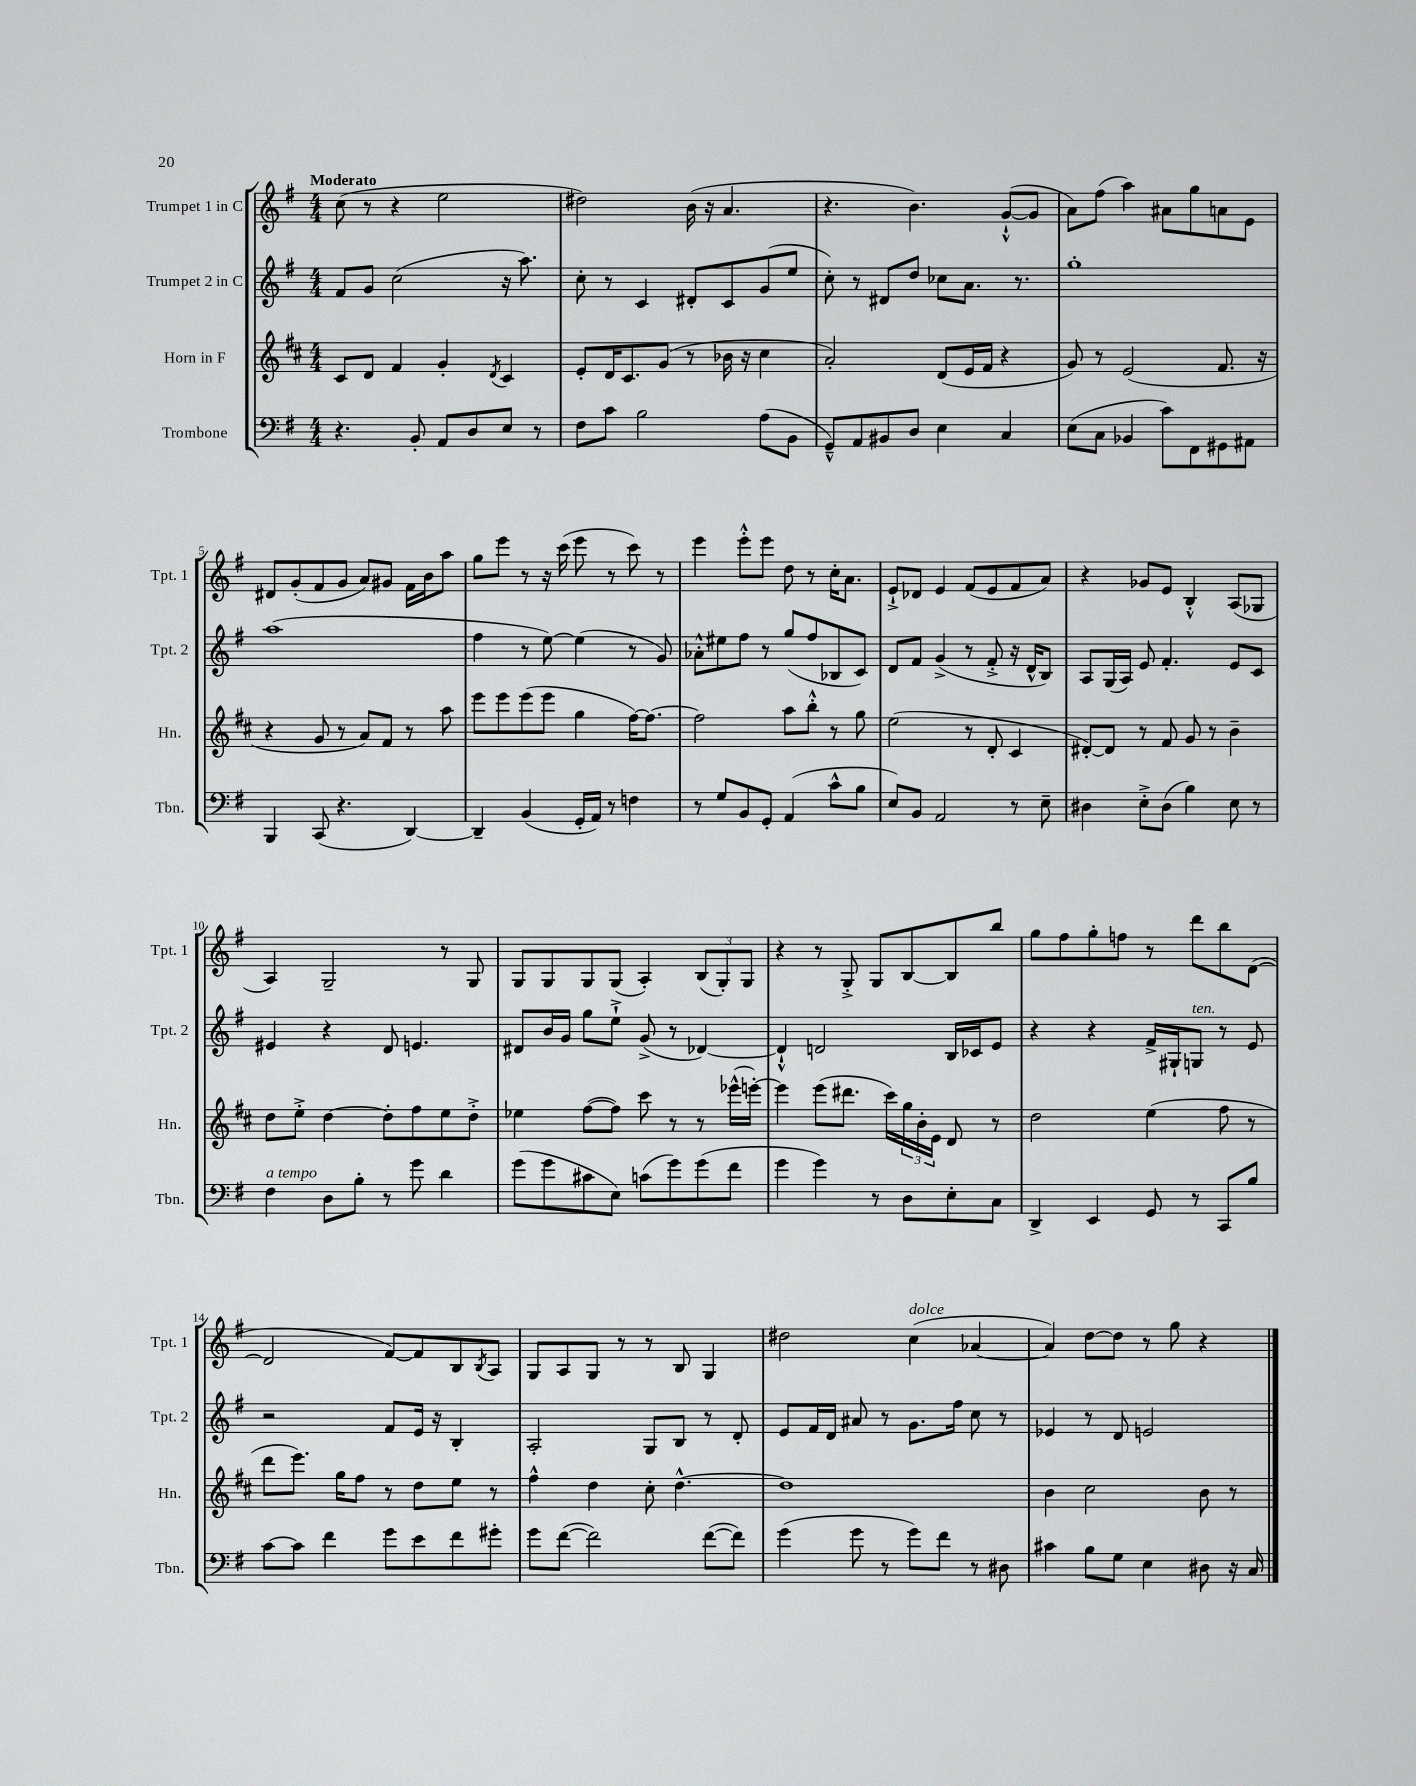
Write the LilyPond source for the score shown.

<<
\new StaffGroup <<
\new Staff = "s0" \with { instrumentName = "Trumpet 1 in C" shortInstrumentName = "Tpt. 1" } {
    \clef treble \key g \major \numericTimeSignature \time 4/4 \tempo "Moderato"
    c''8( r8 r4 e''2 |
    dis''2) b'16( r16 a'4. |
    r4. b'4.) g'8~-!-^( g'8 |
    a'8) fis''8( a''4) ais'8 g''8 a'8 e'8 |
    dis'8 g'8-.( fis'8 g'8 a'8) gis'8 fis'16 b'16 a''8 |
    g''8 e'''8 r8 r16 c'''16( e'''8 r8 c'''8) r8 |
    e'''4 e'''8-.-^ e'''8 d''8 r8 c''16-. a'8. |
    e'8-!-> des'8 e'4 fis'8( e'8 fis'8 a'8) |
    r4 ges'8 e'8 b4-.-^ a8( ges8 |
    a4) g2-- r8 g8 |
    g8 g8 g8 g8( a4-.) \tuplet 3/2 { b8( g8-.) g8 } |
    r4 r8 g8-.-> g8 b8~ b8 b''8 |
    g''8 fis''8 g''8-. f''8 r8 d'''8 b''8 d'8~( |
    d'2 fis'8~) fis'8 b8 \acciaccatura { b8 } a8 |
    g8 a8 g8 r8 r8 b8 g4 |
    dis''2 c''4^\markup { \italic "dolce" }( aes'4~ |
    aes'4) d''8~ d''8 r8 g''8 r4 \bar "|." |
}
\new Staff = "s1" \with { instrumentName = "Trumpet 2 in C" shortInstrumentName = "Tpt. 2" } {
    \clef treble \key g \major \numericTimeSignature \time 4/4
    fis'8 g'8 c''2( r16 a''8.) |
    c''8-. r8 c'4 dis'8-. c'8 g'8( e''8 |
    c''8-.) r8 dis'8 d''8 ces''8 a'8. r8. |
    g''1-. |
    a''1( |
    fis''4 r8 e''8~) e''4( r8 g'8) |
    aes'8-.-^ eis''8 fis''8 r8 g''8( fis''8 bes8 c'8) |
    d'8 fis'8 g'4->( r8 fis'8-.-> r16 d'16-^ b8) |
    a8 g16( a16) e'8 fis'4.-. e'8 c'8 |
    eis'4 r4 d'8 e'4. |
    dis'8 b'16 g'16 g''8 e''8-!-> g'8->( r8 des'4~) |
    des'4-!-^ d'2 b16 ces'16 e'8 |
    r4 r4 fis'16-> gis16-! g8^\markup { \italic "ten." } r8 e'8 |
    r2 fis'8 e'16 r16 b4-. |
    a2-. g8 b8 r8 d'8-. |
    e'8 fis'16 d'16 ais'8 r8 g'8. fis''16 c''8 r8 |
    ees'4 r8 d'8 e'2 \bar "|." |
}
\new Staff = "s2" \with { instrumentName = "Horn in F" shortInstrumentName = "Hn." } {
    \clef treble \key d \major \numericTimeSignature \time 4/4
    cis'8 d'8 fis'4 g'4-. \acciaccatura { d'8 } cis'4 |
    e'8-. d'16 cis'8. g'8( r8 bes'16 r16 cis''4 |
    a'2-.) d'8( e'16 fis'16 r4 |
    g'8) r8 e'2( fis'8. r16 |
    r4 g'8 r8 a'8) fis'8 r8 a''8 |
    e'''8 e'''8 e'''8( e'''8 g''4 fis''16~) fis''8.~ |
    fis''2 a''8 b''8-.-^ r8 g''8 |
    e''2( r8 d'8-. cis'4 |
    dis'8~-.) dis'8 r8 fis'8 g'8 r8 b'4-- |
    d''8 e''8-.-> d''4~ d''8-. fis''8 e''8 d''8-.-> |
    ees''4 fis''8~( fis''8) cis'''8 r8 r8 ees'''16-^( e'''16~-.) |
    e'''4 e'''8( dis'''8. cis'''16) \tuplet 3/2 { g''16 b'16-. e'16 } d'8 r8 |
    d''2 e''4( fis''8 r8 |
    d'''8 e'''8.) g''16 fis''8 r8 d''8 e''8 r8 |
    fis''4-^ d''4 cis''8-. d''4.~-^ |
    d''1 |
    b'4 cis''2 b'8 r8 \bar "|." |
}
\new Staff = "s3" \with { instrumentName = "Trombone" shortInstrumentName = "Tbn." } {
    \clef bass \key g \major \numericTimeSignature \time 4/4
    r4. b,8-. a,8 d8 e8 r8 |
    fis8 c'8 b2 a8( b,8 |
    g,8---^) a,8 bis,8 d8 e4 c4 |
    e8( c8 bes,4 c'8) fis,8 gis,8 ais,8 |
    b,,4 c,8( r4. d,4~) |
    d,4-- b,4( g,16-. a,16) r8 f4 |
    r8 g8 b,8 g,8-. a,4( c'8-^ b8 |
    e8) b,8 a,2 r8 e8-- |
    dis4 e8-.-> dis8( b4) e8 r8 |
    fis4^\markup { \italic "a tempo" } d8 b8-. r8 g'8 d'4 |
    g'8( g'8 cis'8 e8) c'8( g'8) g'8( fis'8 |
    g'4 g'4) r8 d8 e8-. c8 |
    d,4-> e,4 g,8 r8 c,8 b8 |
    c'8~ c'8 fis'4 g'8 e'8 fis'8 gis'8-. |
    g'8 fis'8~( fis'2) fis'8~( fis'8) |
    g'4( g'8 r8 g'8) fis'8 r8 dis8 |
    cis'4 b8 g8 e4 dis8 r16 c16 \bar "|." |
}
>>
>>
